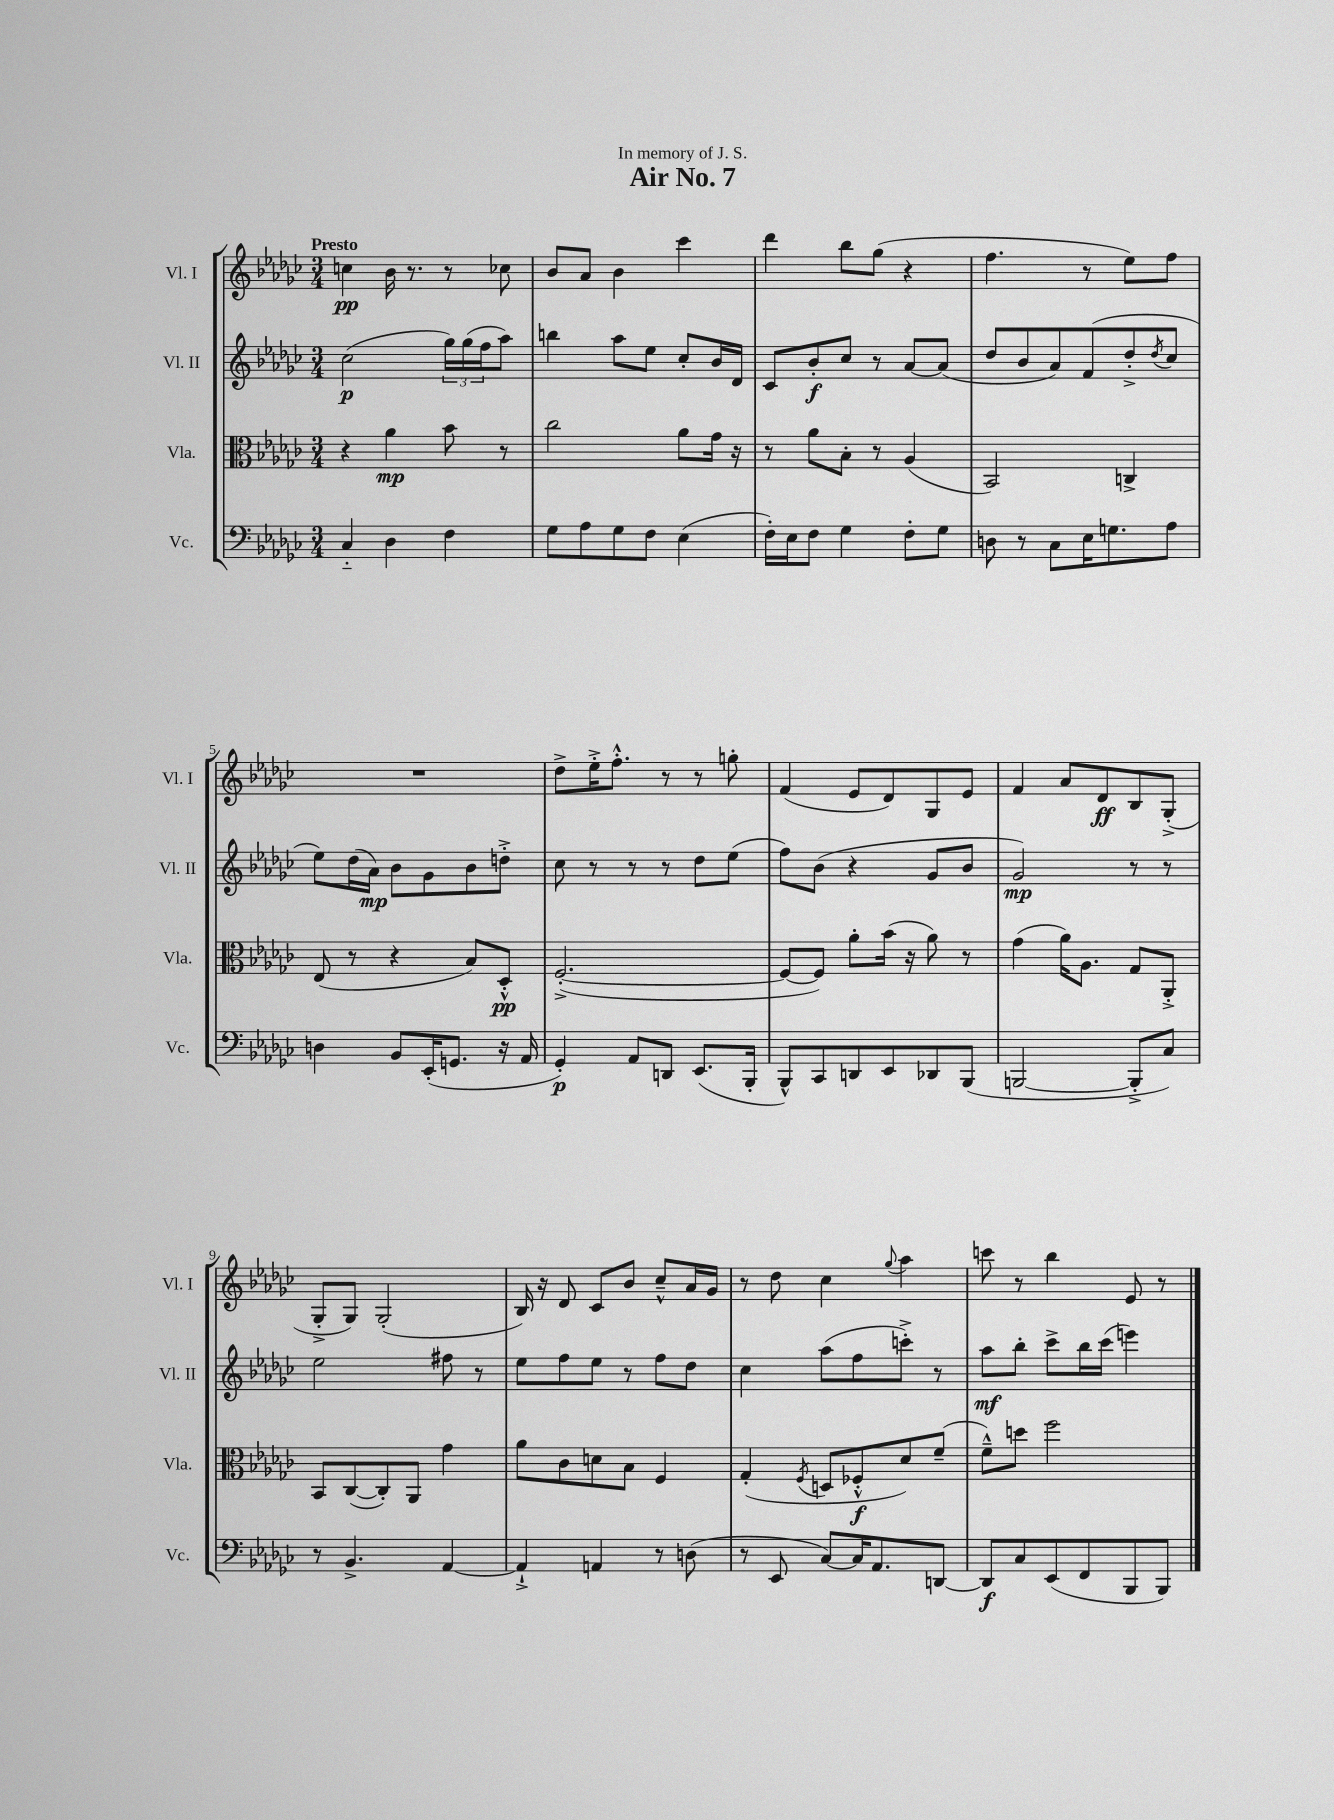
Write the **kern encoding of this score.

**kern	**kern	**kern	**kern
*staff4	*staff3	*staff2	*staff1
*clefF4	*clefC3	*clefG2	*clefG2
*k[b-e-a-d-g-c-]	*k[b-e-a-d-g-c-]	*k[b-e-a-d-g-c-]	*k[b-e-a-d-g-c-]
*M3/4	*M3/4	*M3/4	*M3/4
4C-'~	4r	(2cc-	4cc
4D-	4a-	.	16b-
.	.	.	8.r
4F	8b-	24gg-)	8r
.	.	(24gg-	.
.	.	24ff	.
.	8r	8aa-)	8cc-
=	=	=	=
8G-	2cc-	4bb	8b-
8A-	.	.	8a-
8G-	.	8aa-	4b-
8F	.	8ee-	.
(4E-	8a-	8cc-'	4ccc-
.	16g-	16b-	.
.	16r	16d-	.
=	=	=	=
16F')	8r	8c-	4ddd-
16E-	.	.	.
8F	8a-	8b-'	.
4G-	8B-'	8cc-	8bb-
.	8r	8r	(8gg-
8F'	(4A-	[8a-	4r
8G-	.	(8a-]	.
=	=	=	=
8D	2BB-)	8dd-	4.ff
8r	.	8b-	.
8C-	.	8a-)	.
16E-	.	(8f	8r
8.G	.	.	.
.	4C^	8dd-'^	8ee-)
.	.	8qdd-	.
8A-	.	8cc-	8ff
=	=	=	=
4D	(8E-	8ee-)	2.r
.	8r	(16dd-	.
.	.	16a-)	.
8BB-	4r	8b-	.
(16EE-'	.	8g-	.
8.GG	.	.	.
.	8B-)	8b-	.
16r	8D-'^^	8dd'^	.
16AA-	.	.	.
=	=	=	=
4GG-')	([2.F'^	8cc-	8dd-^
.	.	8r	16ee-'^
.	.	.	8.ff'^^
8AA-	.	8r	.
8DD	.	8r	8r
(8.EE-	.	8dd-	8r
.	.	(8ee-	8gg'
16BBB-'	.	.	.
=	=	=	=
8BBB-^^)	8F_	8ff)	(4f
8CC-	8F])	(8b-	.
8DD	8a-'	4r	8e-
8EE-	(16b-	.	8d-)
.	16r	.	.
8DD-	8a-)	8g-	8G-
(8BBB-	8r	8b-	8e-
=	=	=	=
[2BBB	(4g-	2g-)	4f
.	16a-)	.	8a-
.	8.A-	.	.
.	.	.	8d-
8BBB'^]	8G-	8r	8B-
8C-)	8AA-'^	8r	(8G-'^
=	=	=	=
8r	8BB-	2ee-	8G-'^
4.BB-^	([8C-	.	8G-)
.	8C-'])	.	(2G-'
.	8AA-	.	.
[4AA-	4g-	8ff#	.
.	.	8r	.
=	=	=	=
4AA-`^]	8a-	8ee-	16B-)
.	.	.	16r
.	8c-	8ff	8d-
4AA	8d	8ee-	8c-
.	8B-	8r	8b-
8r	4F	8ff	8cc-~^^
(8D	.	8dd-	16a-
.	.	.	16g-
=	=	=	=
8r	(4G-'	4cc-	8r
8EE-	.	.	8dd-
.	8qF	.	.
[8C-)	8D	(8aa-	4cc-
16C-]	8F-'^^	8ff	.
8.AA-	.	.	.
.	.	.	8qqgg-
.	8d-)	8ccc'^)	4aa-
[8DD	(8f~	8r	.
=	=	=	=
8DD]	8f~^^)	8aa-	8ccc
8C-	8dd	8bb-'	8r
(8EE-	2ff	8ccc-^	4bb-
8FF	.	16bb-	.
.	.	(16ccc-	.
8BBB-	.	4eee)	8e-
8BBB-)	.	.	8r
==	==	==	==
*-	*-	*-	*-
